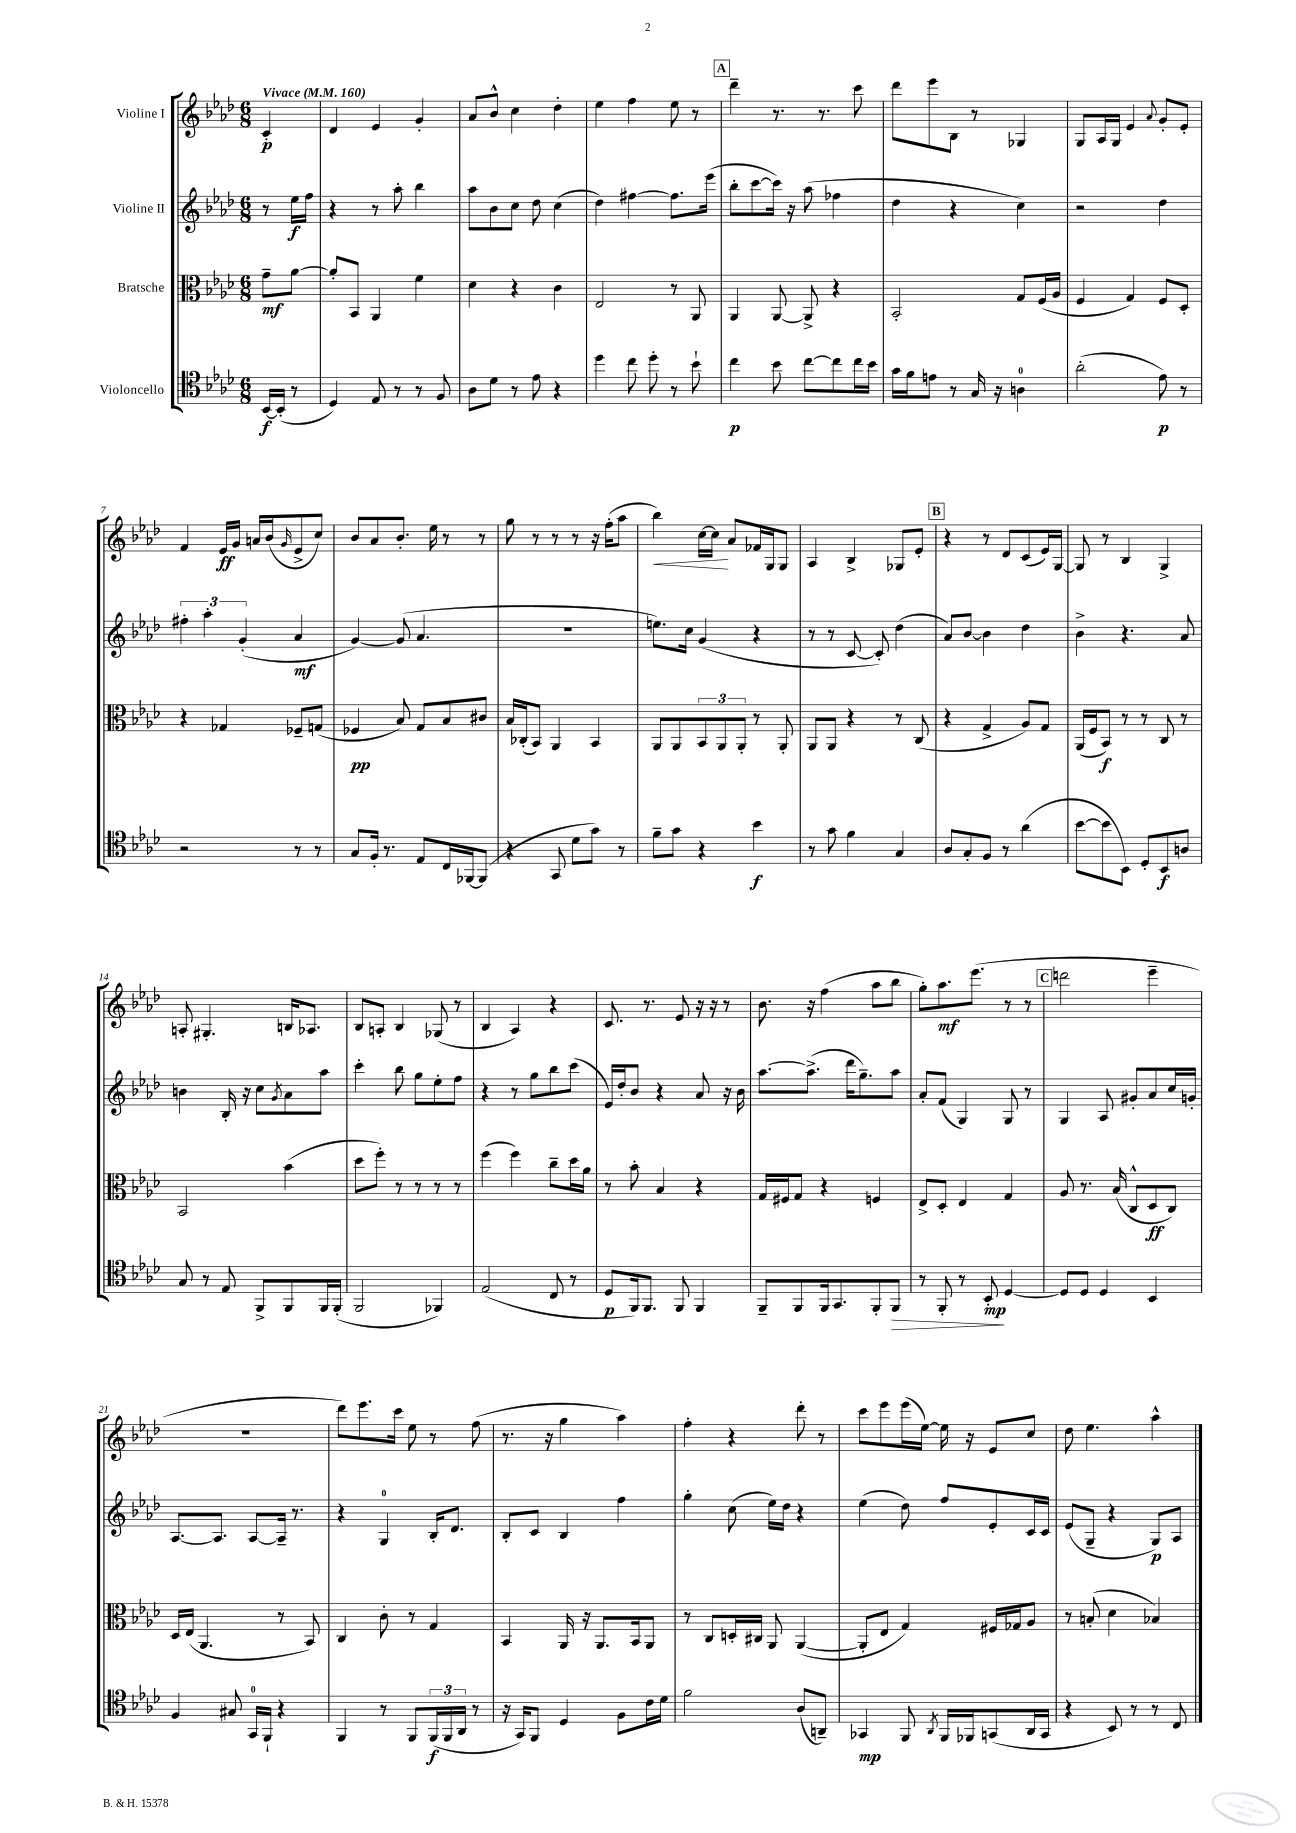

**kern	**kern	**kern	**kern
*staff4	*staff3	*staff2	*staff1
*clefC4	*clefC3	*clefG2	*clefG2
*k[b-e-a-d-]	*k[b-e-a-d-]	*k[b-e-a-d-]	*k[b-e-a-d-]
*M6/8	*M6/8	*M6/8	*M6/8
*MM160	*MM160	*MM160	*MM160
[16BB-	8g~	8r	4c'
(16BB-']	.	.	.
8r	[8a-	16ee-	.
.	.	16ff	.
=	=	=	=
4D-)	8a-']	4r	4d-
.	8BB-	.	.
8E-	4AA-	8r	4e-
8r	.	8aa-'	.
8r	4f	4bb-	4g'
8F	.	.	.
=	=	=	=
8A-	4d-	8aa-	8a-
8d-	.	8b-	8b-^^
8r	4r	8cc	4cc
8e-	.	8dd-	.
4r	4c	(4cc	4dd-'
=	=	=	=
4dd-	2E-	4dd-)	4ee-
8cc	.	[4ff#	4ff
8dd-'	.	.	.
8r	8r	8.ff#]	8ee-
8b-`	8AA-	.	8r
.	.	(16eee-	.
=	=	=	=
4cc	4AA-	8bb-'	4ddd-~
.	.	[8ccc	.
8b-	[8AA-	16ccc])	8.r
.	.	16r	.
[8cc	8AA-^]	(8aa-	.
.	.	.	8.r
8cc]	4r	4ff-	.
16cc	.	.	8ccc
16b-	.	.	.
=	=	=	=
16g	2BB-'	4dd-	8ddd-
16f	.	.	.
8e	.	.	8eee-
8r	.	4r	8B-
16G	.	.	8r
16r	.	.	.
4A	8G	4cc)	4G-
.	(16F	.	.
.	16A-	.	.
=	=	=	=
(2a-'	4F	2r	8G
.	.	.	16A-
.	.	.	16G
.	4G)	.	4e-
.	.	.	8qqa-
8e-)	8F	4dd-	8g'
8r	8D-'	.	8e-'
=	=	=	=
2r	4r	6ff#'	4f
.	.	6aa-'	.
.	4G-	.	16e-
.	.	.	16g
.	.	(6g'	.
.	.	.	16a
.	.	.	(16b-
.	.	.	16qqg
8r	8F-~	4a-	8e-^
8r	(8G	.	8cc)
=	=	=	=
8G	4F-	[4g)	8b-
16F'	.	.	8a-
8.r	.	.	.
.	8B-)	(8g]	8.b-'
8E-	8G	4.a-	.
.	.	.	16ee-
16C	8B-	.	8r
[16FF-	.	.	.
(8FF-]	8c#	.	8r
=	=	=	=
4r	16B-	2.r	8gg
.	(16C-'	.	.
.	8BB-)	.	8r
8GG	4AA-	.	8r
8d-	.	.	8r
8g)	4BB-	.	16r
.	.	.	(16ff'
8r	.	.	8aa-
=	=	=	=
8f~	8AA-	8.ee)	4bb-)
8g	8AA-	.	.
.	.	16cc	.
4r	12BB-	(4g	[16cc
.	.	.	16cc]
.	12AA-	.	.
.	.	.	8a-
.	12AA-'	.	.
4b-	8r	4r	16f-
.	.	.	16G
.	8AA-'	.	8G
=	=	=	=
8r	8AA-	8r	4A-
8g	8AA-	8r	.
4f	4r	[8c	4B-^
.	.	8c'])	.
4G	8r	(4dd-	8G-
.	(8C	.	8e-'
=	=	=	=
8A-	4r	8a-)	4r
8G'	.	[8b-	.
8F	4G^	4b-]	8r
8r	.	.	8d-
(4a-	8A-)	4dd-	(8c
.	8G	.	16e-)
.	.	.	[16G
=	=	=	=
[8b-	(16AA-	4b-^	8G]
.	16F	.	.
8b-]	8BB-)	.	8r
8BB-)	8r	4.r	4B-
8D-'	8r	.	.
8BB-	8C	.	4G^
8A	8r	8a-	.
=	=	=	=
8G	2BB-	4b	8A'
8r	.	.	4.G#'
8E-	.	16B-'	.
.	.	16r	.
8FF^	.	8cc	.
.	.	8qg	.
8FF	(4b-	8a-	16B
.	.	.	8.A-
16FF	.	8aa-	.
(16FF'	.	.	.
=	=	=	=
2FF	8dd-	4ccc'	8B-
.	8ff')	.	8A'
.	8r	8bb-	4B-
.	8r	8gg	.
4FF-)	8r	8ee-'	(8G-
.	8r	8ff	8r
=	=	=	=
(2E-	(4ff	4r	4B-
.	4ff)	8r	4A-)
.	.	8gg	.
8C	8cc~	8bb-	4r
8r	16dd-	(8ccc	.
.	16a-	.	.
=	=	=	=
8D-	8r	16e-)	8.c
.	.	16dd-'	.
16FF)	8b-'	8b-	.
8.FF	.	.	8.r
.	4B-	4r	.
8FF	.	.	8e-
4FF	4r	8a-	16r
.	.	.	16r
.	.	16r	8r
.	.	16b-	.
=	=	=	=
8FF~	16G	[8.aa-	8.b-
.	16F#	.	.
8FF	8G	.	.
.	.	(8.aa-^]	16r
16FF	4r	.	(4ff
8.GG	.	.	.
.	.	16ddd-	.
.	.	8.gg~)	.
8FF'	4F	.	8aa-
8FF	.	8aa-	8bb-
=	=	=	=
8r	8E-^	8a-'	8gg')
8FF'	8D-'	(8f	8.aa-
8r	4E-	4G)	.
.	.	.	(8.eee-
8BB-'	.	.	.
[4D-	4G	8G	8r
.	.	8r	8r
=	=	=	=
8D-]	8A-	4G	2ddd
8D-	8.r	.	.
4D-	.	8A-	.
.	(16B-	.	.
.	8C^^	8g#'	.
4BB-	8D-	8a-	4eee-~
.	8C)	16cc	.
.	.	16g'	.
=	=	=	=
4F	16D-	[8.A-	2.r
.	(16E-	.	.
.	4.AA-	.	.
.	.	8.A-]	.
8G#	.	.	.
16GG	.	[8A-	.
16FF`	.	.	.
4r	8r	16A-~]	.
.	.	8.r	.
.	8BB-)	.	.
=	=	=	=
4FF	4C	4r	8ddd-)
.	.	.	8.eee-
8r	8c'	4G	.
.	.	.	16ccc
8FF	8r	.	8ee-
(24FF	4G	16B-'	8r
24FF	.	.	.
.	.	8.d-	.
24AA-	.	.	.
8r	.	.	(8ff
=	=	=	=
16r	4BB-	8B-'	8.r
16GG)	.	.	.
8FF	.	8c	.
.	.	.	16r
4D-	16AA-	4B-	4gg
.	16r	.	.
.	8.AA-	.	.
8F	.	4ff	4aa-)
.	16BB-	.	.
16c	8AA-	.	.
16d-	.	.	.
=	=	=	=
2f	8r	4gg'	4ff'
.	8C	.	.
.	16D'	(8cc	4r
.	16C#	.	.
.	8AA-	16ee-)	.
.	.	16dd-	.
(8A-	([4AA-	4r	8ddd-'
8AA~)	.	.	8r
=	=	=	=
4GG-	8AA-']	(4ee-	8ccc
.	8E-	.	8eee-
8FF	4G)	8dd-)	(16eee-
.	.	.	[16ee-)
8qAA-	.	.	.
16FF	.	8ff	16ee-]
16FF-	.	.	16r
(8GG	16F#	8e-'	8e-
.	16G-	.	.
16AA-	8A-	16c	8cc
16GG	.	16c	.
=	=	=	=
4r	8r	(8e-	8dd-
.	(8B'	8G~	4.ee-
8BB-)	4d-	4r	.
8r	.	.	.
8r	4B-)	8G)	4aa-^^
8C	.	8A-	.
==	==	==	==
*-	*-	*-	*-
